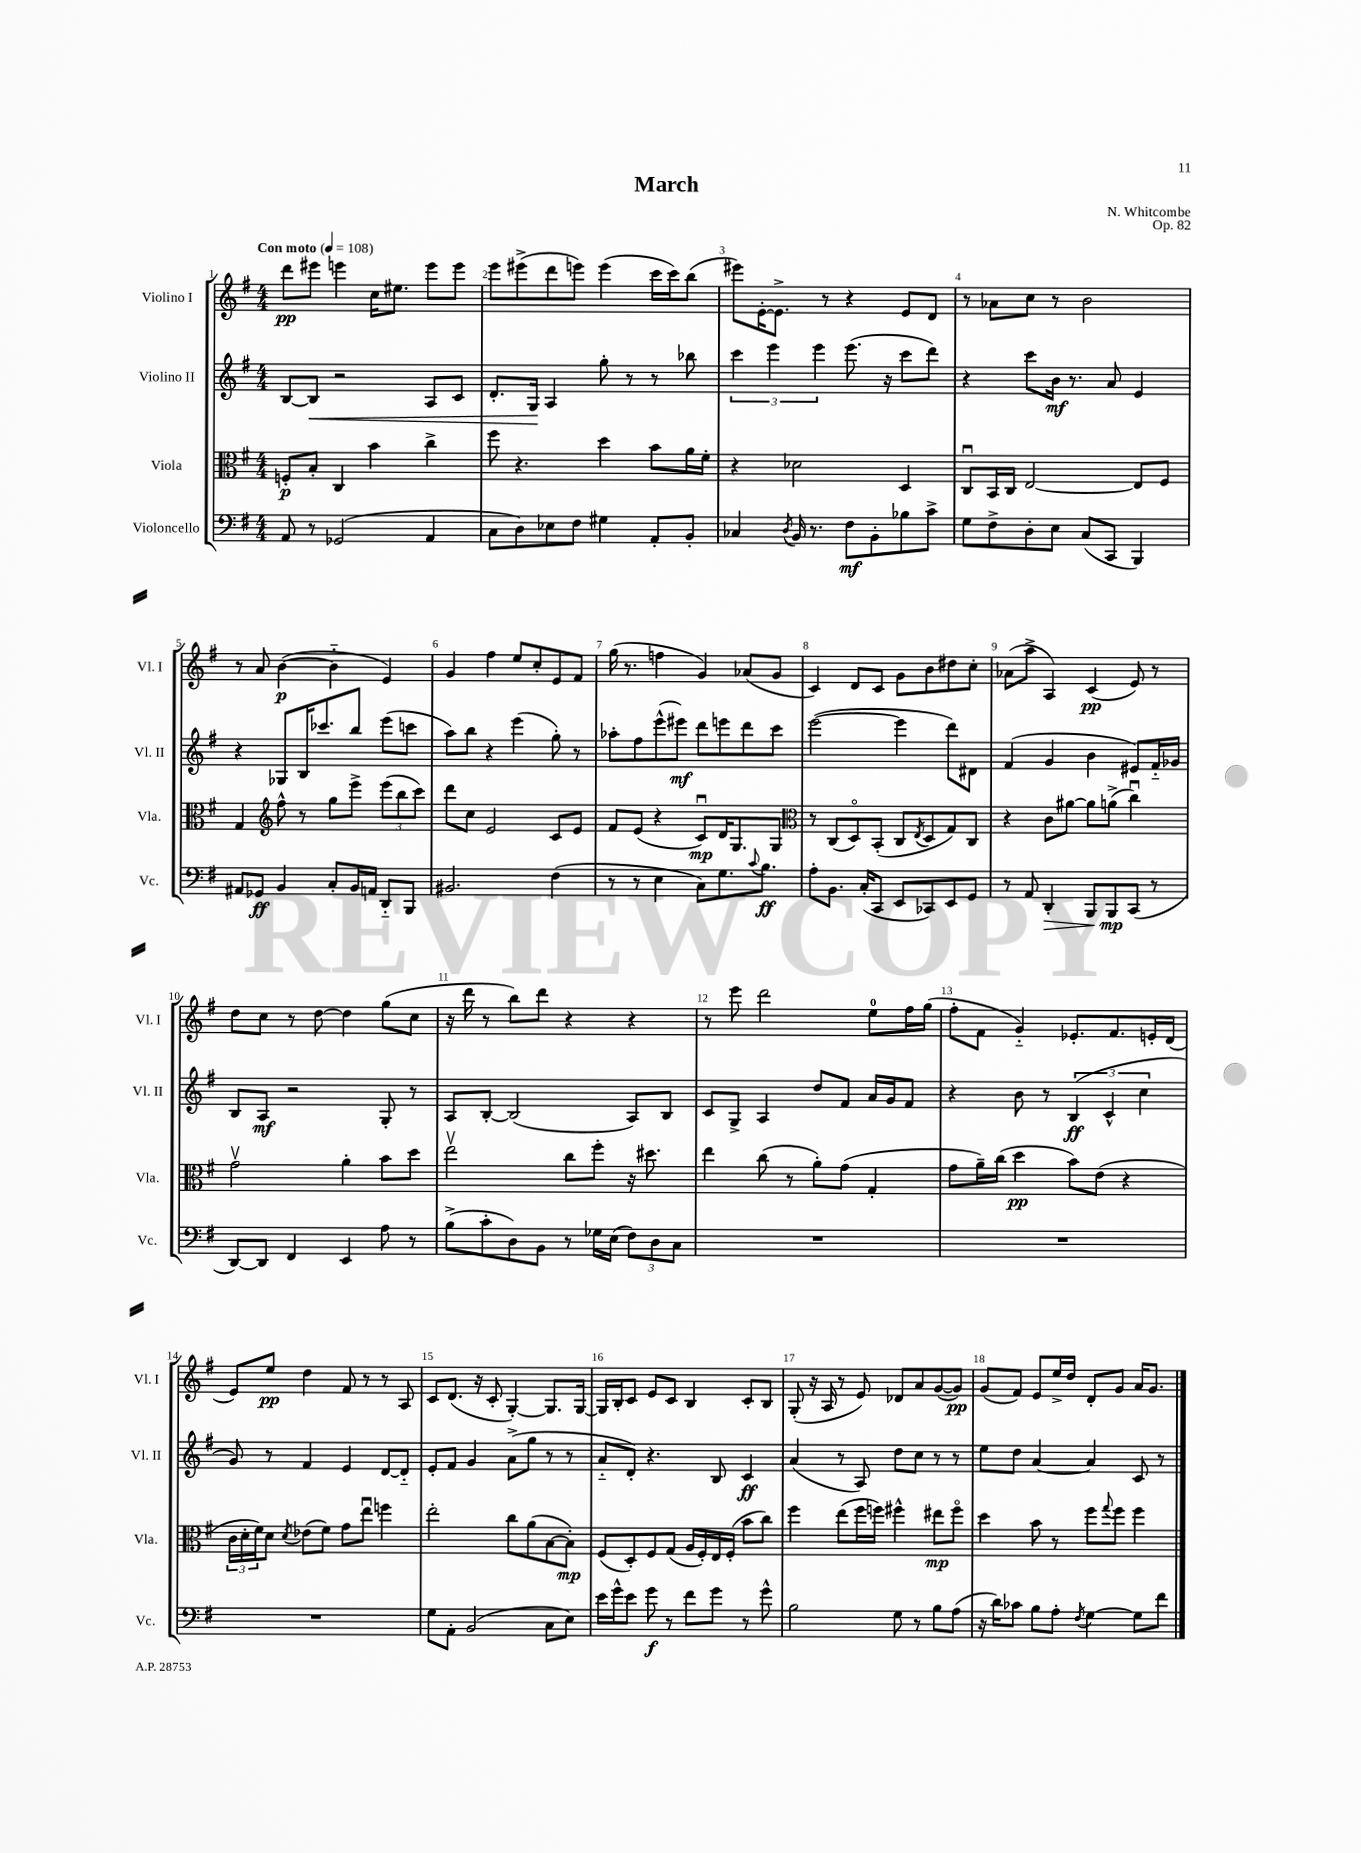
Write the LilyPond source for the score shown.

\header { title = "March" composer = "N. Whitcombe" opus = "Op. 82" }
<<
\new StaffGroup <<
\new Staff = "s0" \with { instrumentName = "Violino I" shortInstrumentName = "Vl. I" } {
    \clef treble \key g \major \numericTimeSignature \time 4/4 \tempo "Con moto" 4 = 108
    d'''8\pp eis'''8 e'''4 c''16 eis''8. e'''8 e'''8 |
    e'''8 eis'''8->( d'''8 e'''8) e'''4( c'''16 c'''16) b''8( |
    eis'''8) e'16~-. e'8.-> r8 r4 e'8 d'8 |
    r8 aes'8 c''8 r8 b'2 |
    r8 a'8 b'4~\p( b'4-_ e'4) |
    g'4 fis''4 e''8 c''8-. e'8 fis'8 |
    g''16( r8. f''4 g'4) aes'8( g'8 |
    c'4) d'8 c'8 g'8 b'8 dis''8 c''8-. |
    aes'8( a''8-> a4) c'4\pp( e'8) r8 |
    d''8 c''8 r8 d''8~ d''4 g''8( c''8 |
    r16 d'''16 r8 b''8) d'''8 r4 r4 |
    r8 e'''8 d'''2 e''8-0 fis''16 g''16( |
    fis''8-. fis'8 g'4-_) ees'8.-. fis'8. e'16-. d'16( |
    e'8) e''8\pp d''4 fis'8 r8 r8 a8 |
    c'8 d'8.( r16 c'8-. g4~-.) g8. g16~ |
    g16 b16-. c'8 e'8 c'8 b4 c'8-. b8 |
    g8-.( r16 a16 r8 e'8) des'8 a'8 g'8~( g'8\pp) |
    g'8( fis'8) e'8 e''16-> d''16 d'8-. g'8 a'16 g'8. \bar "|." |
}
\new Staff = "s1" \with { instrumentName = "Violino II" shortInstrumentName = "Vl. II" } {
    \clef treble \key g \major \numericTimeSignature \time 4/4
    b8~ b8\< r2 a8 c'8 |
    d'8.-. g16\! a4 g''8-. r8 r8 bes''8 |
    \tuplet 3/2 { c'''4 e'''4 e'''4 } e'''8.( r16 c'''8 d'''8) |
    r4 c'''8 b'16\mf r8. a'8 e'4 |
    r4 ges8 b16 ces'''8. b''8 e'''8( c'''8 |
    a''8) b''8 r4 e'''4( g''8-.) r8 |
    aes''8-. fis''8 e'''8-^( eis'''8\mf) d'''8 e'''8 d'''8 c'''8 |
    e'''2~( e'''4 d'''8) dis'8 |
    fis'4( g'4 b'4 eis'8) fis'16-_ ges'16 |
    b8 a8\mf r2 g8-. r8 |
    a8 b8~-. b2( a8) b8 |
    c'8 g8-> a4 d''8 fis'8 a'16 g'16 fis'8 |
    r4 b'8 r8 \tuplet 3/2 { b4\ff( c'4-^ c''4 } |
    g'8) r8 fis'4 e'4 d'8~ d'8-_ |
    e'8-. fis'8 g'4 a'8->( g''8 r8 r8 |
    a'8-_ d'8-.) r4. b8 c'4\ff |
    a'4( r8 a8) d''8 c''8 r8 r8 |
    e''8 d''8 a'4~ a'4 c'8 r8 \bar "|." |
}
\new Staff = "s2" \with { instrumentName = "Viola" shortInstrumentName = "Vla." } {
    \clef alto \key g \major \numericTimeSignature \time 4/4
    f8-.\p b8-. c4 b'4 c''4-> |
    fis''8 r4. d''4 b'8 a'16 fis'16-. |
    r4 des'2 d4 |
    c8\downbow b,16 c16 e2~ e8 fis8 |
    g4 \clef treble fis''8-^ r8 g''8 e'''8-> \tuplet 3/2 { e'''8( b''8 c'''8) } |
    d'''8 c''8 e'2 c'8 e'8 |
    fis'8 e'8( r4 c'8\downbow\mp) d'16 g8. g8 |
    \clef alto r8 c8( d8\flageolet) b,8-.( c8 \acciaccatura { e8 } d8 g8) c8 |
    r4 c'8 ais'8~ ais'8 a'8->( c''4\downbow) |
    g'2\upbow a'4-. b'8 d''8 |
    e''2\upbow c''8 fis''8-. r16 dis''8. |
    e''4 c''8( r8 a'8-.) g'8( g4-. |
    g'8 a'16--) c''16( d''4\pp b'8) e'8( r4 |
    \tuplet 3/2 { c'16 d'16-. fis'16) } d'8 \acciaccatura { d'8 } ees'8( fis'8) g'8 e''8\downbow f''4 |
    e''2-. c''8 a'8( b8~ b8-.\mp) |
    fis8( d8-.) fis8 g8( a16 fis16-.) e16 fis16-.( b'8 c''8) |
    fis''4 e''8( fis''16 f''16) fis''4-^ eis''8\mp fis''8\flageolet |
    d''4 b'8 r8 fis''8 \appoggiatura { g''8 } fis''8 fis''4 \bar "|." |
}
\new Staff = "s3" \with { instrumentName = "Violoncello" shortInstrumentName = "Vc." } {
    \clef bass \key g \major \numericTimeSignature \time 4/4
    a,8 r8 ges,2( a,4 |
    c8 d8) ees8 fis8 gis4 a,8-. b,8-. |
    ces4 \acciaccatura { d8 } b,16 r8. fis8\mf b,8-. bes8 c'8-> |
    g8 fis8-> d8-. e8 c8( c,8 b,,4) |
    ais,8 ges,8\ff b,4 c8-. b,16 a,16 d,8-_ b,,8 |
    bis,2. fis4( |
    r8 r8 e4 c8) g8. \appoggiatura { c'8 } b8.\ff |
    a8-. b,8. c16-.( c,8 e,8 ces,8) e,8 g,8 |
    r8 a,8 d,4-.\> b,,8 b,,8\mp\! c,8( r8 |
    d,8~) d,8 fis,4 e,4 a8 r8 |
    b8->( c'8-. d8) b,8 r8 ges16 e16( \tuplet 3/2 { fis8) d8 c8 } |
    R1 |
    R1 |
    R1 |
    g8 a,8-. b,2( c8 e8) |
    e'16 g'16-^ e'8 g'8\f r8 fis'8 g'8 r8 g'8-^ |
    b2 g8 r8 b8 a8( |
    r16 d'16) ces'8 b8 a8-. \acciaccatura { fis8 } g4~ g8 fis'8 \bar "|." |
}
>>
>>
\layout { \context { \Score \override BarNumber.break-visibility = ##(#f #t #t) barNumberVisibility = #all-bar-numbers-visible } }
